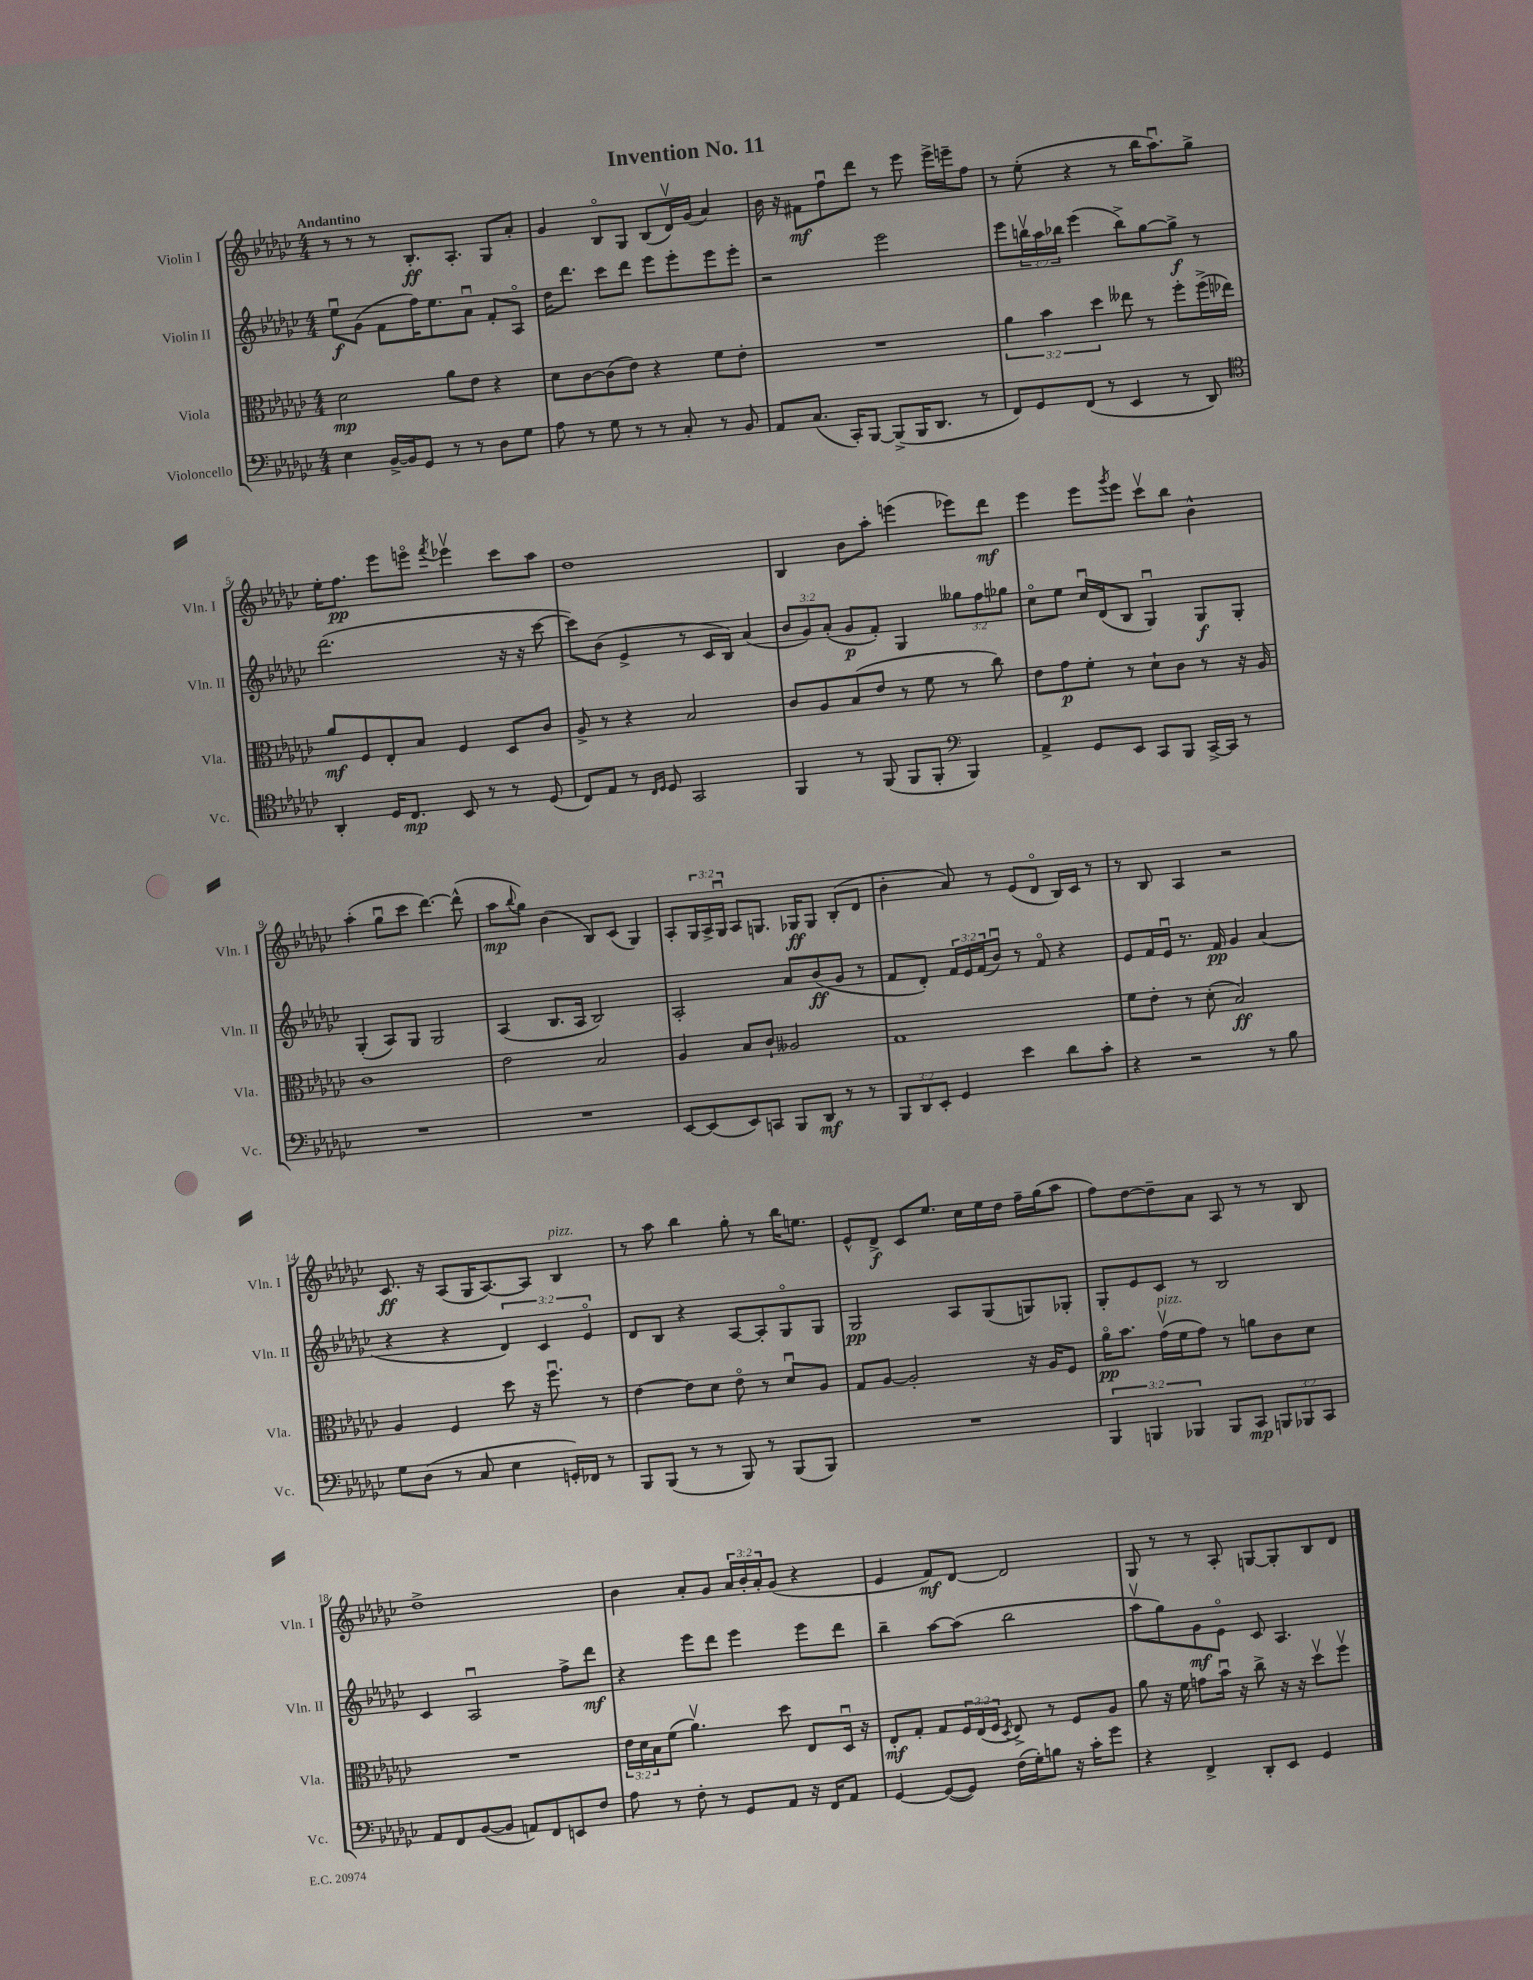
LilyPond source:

\header { title = "Invention No. 11" }
<<
\new StaffGroup <<
\new Staff = "s0" \with { instrumentName = "Violin I" shortInstrumentName = "Vln. I" } {
    \clef treble \key ges \major \numericTimeSignature \time 4/4 \override Staff.TupletNumber.text = #tuplet-number::calc-fraction-text \tempo "Andantino"
    r8 r8 r8 bes8.-.\ff aes8.-. ges8 aes'8-. |
    ges'4 bes8\flageolet ges8 bes8( des'16\upbow) ges'16( aes'4) |
    bes'16 r16 fis'8\mf f''8\downbow des'''8 r8 ees'''8 ees'''16-> e'''16-- f''8 |
    r8 ees''8-.( r4 r8 bes''16 aes''8.\downbow) ges''8-> |
    ees''16-. f''8.\pp ees'''8 e'''8\flageolet \acciaccatura { f'''8 } ees'''4\upbow ces'''8 aes''8 |
    des''1 |
    bes4 bes'8 aes''8-. e'''4( ees'''8) des'''8\mf |
    ees'''4 ees'''8 \acciaccatura { ges'''8 } ees'''8 ces'''8\upbow bes''8 bes'4-^ |
    aes''4-.( ges''8\downbow ces'''8 des'''4.~) des'''8-^( |
    aes''8\mp \appoggiatura { bes''8 } ges''8) bes'4( bes8) ces'8( ges4) |
    aes8-. \tuplet 3/2 { ges16 aes16-> ges16\downbow } aes8 g8. ges16\ff ges8 bes8-.( des'8 |
    bes'4-. aes'8) r8 ees'8( des'8\flageolet bes16) ces'16 r8 |
    r8 bes8 aes4 r2 |
    ces'8.\ff r16 aes8( ges16 aes8.~) aes8 bes4^\markup { \italic "pizz." } |
    r8 aes''8 bes''4 ges''8-. r8 bes''16 e''8. |
    ees'8-^ des'8->\f ces'8 ees''8. ces''16 ees''16 des''16 f''16-- ges''16( aes''8 |
    f''8) des''8~ des''8-- aes'8 aes8 r8 r8 bes8 |
    des''1-> |
    bes'4 aes'8-. ges'8 \tuplet 3/2 { aes'16 bes'16-. aes'16-. } ges'8( r4 |
    ees'4 f'8\mf) des'8~ des'2 |
    ges8 r8 r8 aes8-. g8~ g8-. bes8 des'8 \bar "|." |
}
\new Staff = "s1" \with { instrumentName = "Violin II" shortInstrumentName = "Vln. II" } {
    \clef treble \key ges \major \numericTimeSignature \time 4/4 \override Staff.TupletNumber.text = #tuplet-number::calc-fraction-text
    ees''8\downbow\f ges'8( f'8 f''16) ees''8. aes'8\downbow f'8-. aes8\flageolet |
    des''16 des'''8. ces'''8 des'''8 ees'''8 ees'''8-. ees'''8 ees'''8-. |
    r2 ees'''2 |
    ees'''8 \tuplet 3/2 { b''16\upbow aes''16 bes''16 } ees'''4( bes''8->) ges''8~ ges''8->\f r8 |
    des'''2.( r16 r16 ces'''8~ |
    ces'''8) bes'8( ees'4-> r8 ces'16 bes16) aes'4( |
    \tuplet 3/2 { bes'8 ges'8) aes'8-.( } ges'8\p f'8-.) ges4 \tuplet 3/2 { geses''8 f''8 ges''8 } |
    ces''8\flageolet ees''8 ces''16\downbow des'16( bes8 ges4\downbow) ges8\f ges8-. |
    ges4-.( aes8) ges8 ges2 |
    aes4( bes8. aes16 bes2) |
    aes2-. aes'8 bes'8\ff( ges'8 r8 |
    f'8 des'8-.) \tuplet 3/2 { f'16 ees'16 f'16( } bes'8\downbow) r8 f'8\flageolet r4 |
    ees'8 f'16 ees'16\downbow r8. f'16\pp ges'4 aes'4( |
    r4 r4 \tuplet 3/2 { des'4) ces'4 ees'4\flageolet } |
    des'8 bes8 r4 aes8~ aes8-. ges8\flageolet ges8 |
    ges2\pp aes8 ges8( g8) ges8-. |
    ges8-. ees'8 ces'8 r8 bes2 |
    ces'4 aes2\downbow f''8-> des'''8\mf |
    r4 ees'''8 des'''8 ees'''4 ees'''8 des'''8 |
    bes''4-- aes''8~ aes''8( bes''2 |
    aes''8\upbow ges''8) ges'8\mf ees'8\flageolet ces'8 aes4. \bar "|." |
}
\new Staff = "s2" \with { instrumentName = "Viola" shortInstrumentName = "Vla." } {
    \clef alto \key ges \major \numericTimeSignature \time 4/4 \override Staff.TupletNumber.text = #tuplet-number::calc-fraction-text
    des'2\mp aes'8 ees'8 r4 |
    des'8 ces'8~ ces'8( ees'8) r4 f'8 ees'8-. |
    R1 |
    \tuplet 3/2 { aes'4 bes'4 des''4 } eeses''8 r8 f''8-. f''16->( ees''16) |
    aes'8\mf f8 ees8-. bes8 f4 des8 ces'8 |
    aes8-> r8 r4 bes2 |
    ces'8 aes8 bes8( ees'8 r8 f'8 r8 ces''8) |
    ees'8 ges'8\p f'8-. r8 des'8-! ces'8 r8 r16 aes16 |
    ces'1 |
    ees'2 bes2 |
    aes4 bes8 ces'8-! aeses2 |
    ges1 |
    f'8 ees'8-. r8 des'8-.( bes2\ff) |
    aes4 f4 des''8 r16 f''8.\downbow r8 |
    ees'4~ ees'8 des'8 ees'8\flageolet r8 des'8\downbow aes8 |
    ges8 aes8~ aes2-. r16 aes16 f8 |
    aes'16\flageolet\pp bes'8. ges'16\upbow^\markup { \italic "pizz." }( f'16 ges'8) r8 a'8 ces'8 des'8 |
    R1 |
    \tuplet 3/2 { ees'16 des'16 bes16 } f'8( aes'4.\upbow) des''8 ees8 des16\downbow r16 |
    ees8-.\mf ges8-. ges8 \tuplet 3/2 { f16 ees16( f16 } \acciaccatura { des8 } ees8->) r8 f8 aes8 |
    aes'8 r16 f'16 g'8 bes'16\downbow r16 ces''8-> r16 r16 des''8\upbow f''8\upbow \bar "|." |
}
\new Staff = "s3" \with { instrumentName = "Violoncello" shortInstrumentName = "Vc." } {
    \clef bass \key ges \major \numericTimeSignature \time 4/4 \override Staff.TupletNumber.text = #tuplet-number::calc-fraction-text
    ees4 bes,16~-> bes,16 ges,8 r8 r8 des8 ges8 |
    aes8 r8 ges8 r8 r8 ces8-. r8 bes,8 |
    aes,8 ces8.( ces,16-.) bes,,8~ bes,,8->( bes,,16 des,8. r8 |
    f,8) ges,8 f,8( r8 ees,4 r8 des,8) |
    \clef tenor aes,4-. des16 ces8.\mp bes,8 r8 r8 des8( |
    ces8) ees8 r8 \grace { ces16 des16 } des8 ges,2 |
    f,4 r8 f,8( f,8 f,8-. \clef bass bes,,4) |
    aes,4-> ges,8 ees,8 ces,8 bes,,8 ces,16~-> ces,16 r8 |
    R1 |
    R1 |
    ees,8~ ees,8( ees,8) c,8 bes,,8 des,8\mf r8 r8 |
    \tuplet 3/2 { bes,,8 des,8 ees,8-. } ges,4 ees'4 des'8 ces'8-. |
    r4 r2 r8 bes8 |
    ges8 des8( r8 ces8 ees4 g,16-.) fes,16 r8 |
    bes,,8 bes,,8( r8 r8 bes,,8) r8 bes,,8( bes,,8) |
    R1 |
    \tuplet 3/2 { bes,,4 b,,4 bes,,4 } bes,,8 ces,8\mp \tuplet 3/2 { b,,8 bes,,8 ces,8 } |
    aes,8 f,8 bes,8~( bes,8 a,8) f,8 e,8 f8 |
    aes8 r8 f8-. r8 ges,8 aes,8 r16 f,16 aes,8 |
    ges,4~ ges,8~( ges,8) f16( ges16-.) b8 r16 ces'16-. ges'8 |
    r4 f,4-> des,8-. ees,8 ges,4 \bar "|." |
}
>>
>>
